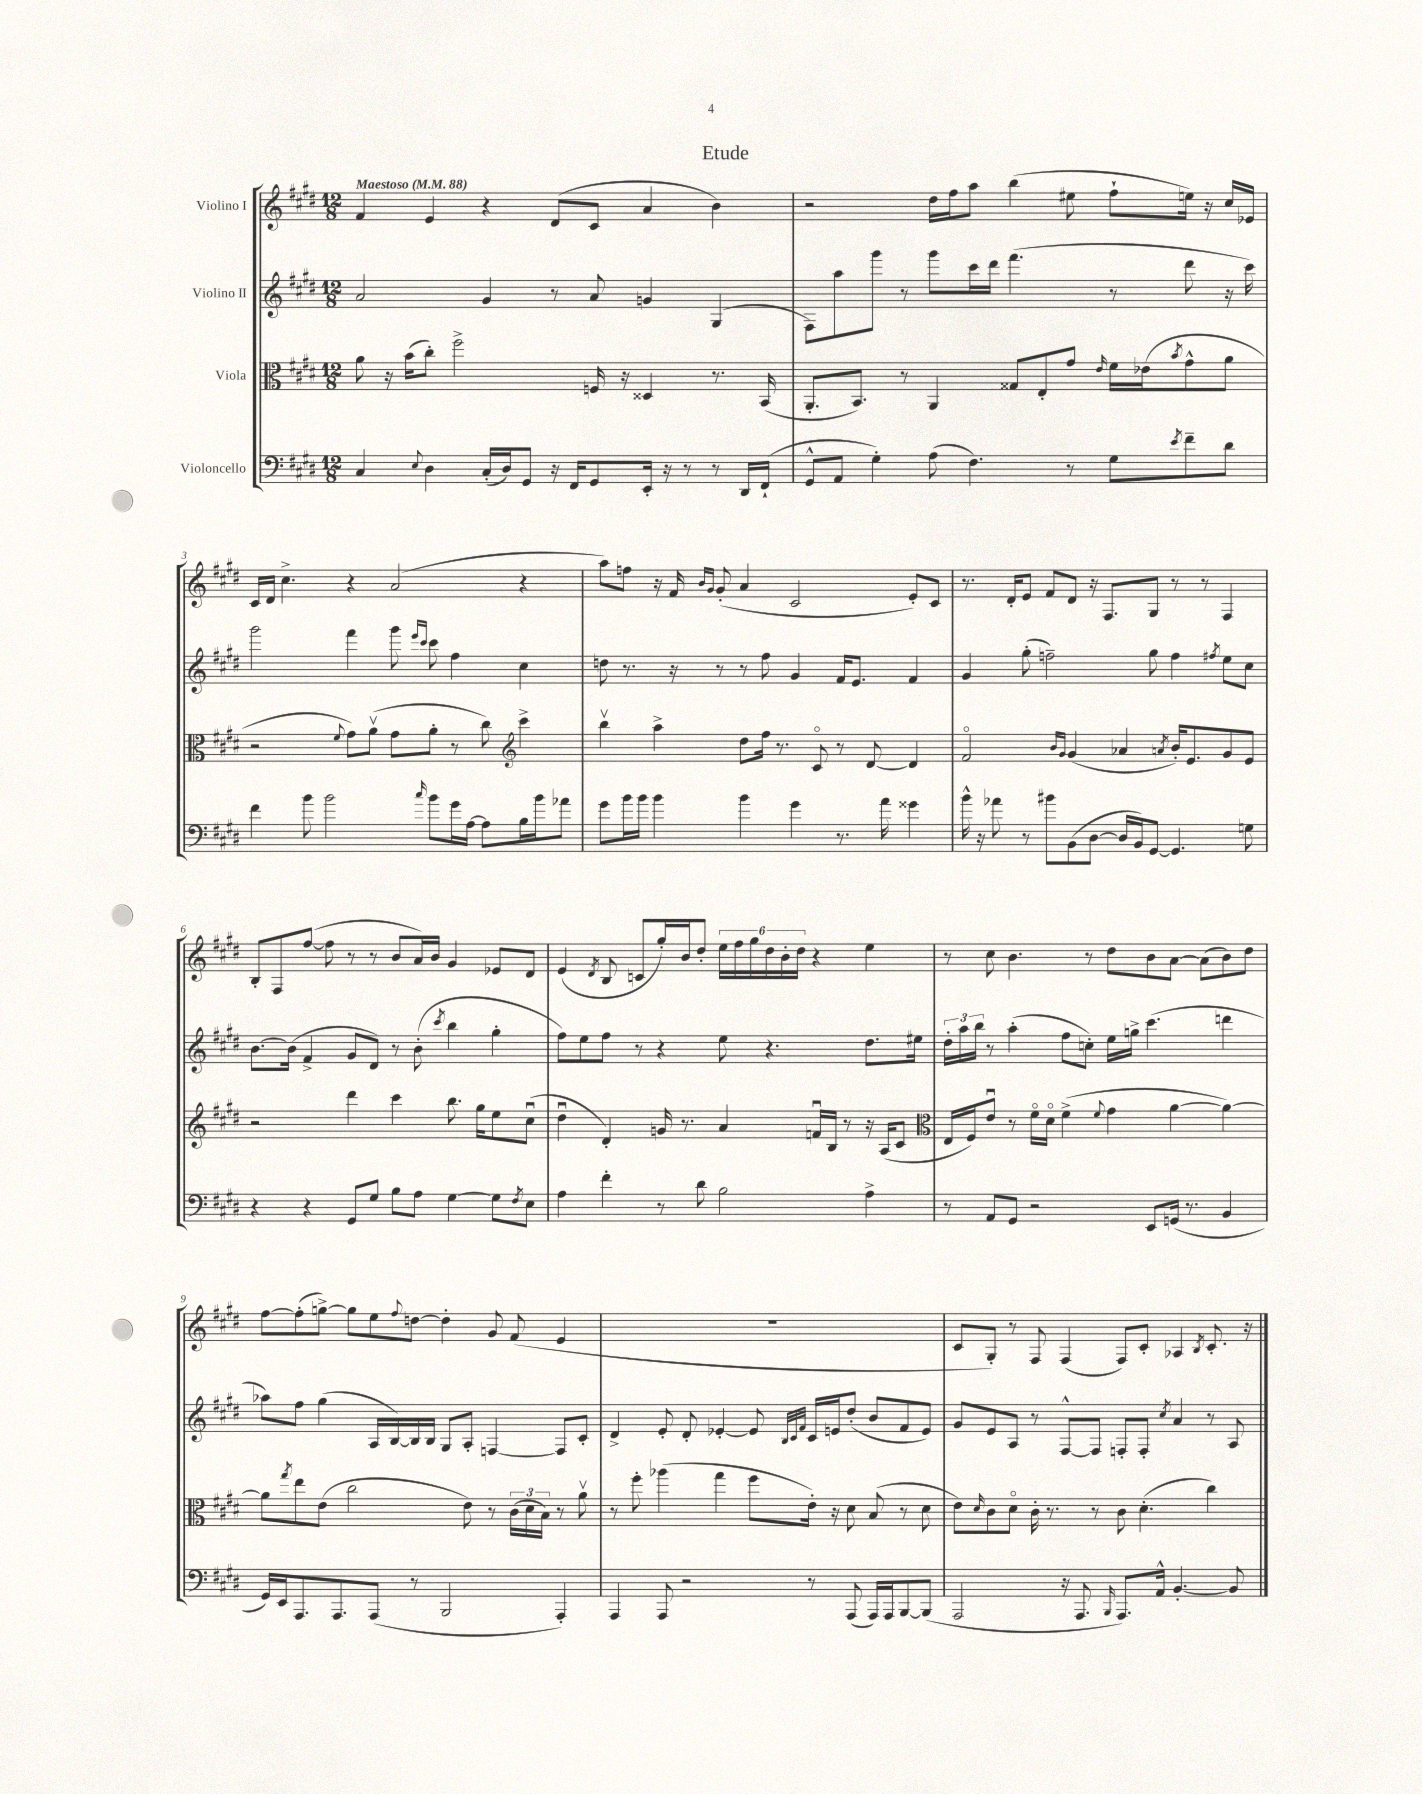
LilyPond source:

\header { title = "Etude" }
<<
\new StaffGroup <<
\new Staff = "s0" \with { instrumentName = "Violino I" } {
    \clef treble \key e \major \numericTimeSignature \time 12/8 \tempo "Maestoso" 4 = 88
    fis'4 e'4 r4 dis'8( cis'8 a'4 b'4) |
    r2 dis''16 fis''16 a''8 b''4( eis''8 fis''8-! e''16) r16 cis''16 ees'16 |
    cis'16 dis'16 cis''4.-> r4 a'2( r4 |
    a''8) f''8 r16 fis'16 \grace { b'16 gis'16 } gis'8-.( a'4 cis'2 e'8-.) cis'8 |
    r8. dis'16-. e'8 fis'8 dis'8 r16 fis8. gis8 r8 r8 fis4 |
    b8-. fis8 fis''8~( fis''8 r8 r8 b'8 a'16) b'16 gis'4 ees'8 dis'8 |
    e'4( \acciaccatura { dis'8 } b8 c'8 gis''16-.) b'16 dis''8-. \tuplet 6/4 { e''16 fis''16 gis''16 dis''16 b'16-. dis''16 } r4 e''4 |
    r8 cis''8 b'4. r8 dis''8 b'8 a'8~ a'8( b'8) dis''8 |
    fis''8~ fis''8-.( g''8~->) g''8 e''8 \appoggiatura { fis''8 } d''8~ d''4-. gis'8 fis'8( e'4 |
    R1. |
    cis'8 gis8-.) r8 fis8 fis4( fis8) cis'8-. aes4 \acciaccatura { b8 } cis'8.-. r16 \bar "|." |
}
\new Staff = "s1" \with { instrumentName = "Violino II" } {
    \clef treble \key e \major \numericTimeSignature \time 12/8
    a'2 gis'4 r8 a'8 g'4 gis4( |
    fis8) a''8 gis'''8 r8 gis'''8 cis'''16 dis'''16 fis'''4.( r8 dis'''8 r16 cis'''16) |
    gis'''2 fis'''4 gis'''8 \grace { e'''16 cis'''16 } cis'''8 fis''4 cis''4 |
    d''8 r8. r16 r8 r8 fis''8 gis'4 fis'16 e'8. fis'4 |
    gis'4 gis''8-.( f''2--) gis''8 f''4 \acciaccatura { fis''8 } e''8 cis''8 |
    b'8.~ b'16( fis'4-> gis'8 dis'8) r8 b'8-.( \acciaccatura { cis'''8 } b''4 gis''4-. |
    fis''8) e''8 fis''8 r8 r4 e''8 r4. dis''8. eis''16 |
    \tuplet 3/2 { dis''16-. a''16 b''16 } r8 a''4-.( fis''8 c''8-.) e''16 g''16-> cis'''4.( d'''4 |
    aes''8) fis''8 gis''4( a16 b16~) b16 b16 gis8 a8-. f4~ f8 cis'8-. |
    dis'4-> e'8-. dis'8-. ees'4~-. ees'8 \grace { b32 cis'32 fis'32 } cis'16 e'16 dis''8-.( b'8 fis'8 e'8) |
    gis'8 e'8 a8 r8 fis8~-^ fis8 f8-. f8-. \acciaccatura { cis''8 } a'4 r8 a8 \bar "|." |
}
\new Staff = "s2" \with { instrumentName = "Viola" } {
    \clef alto \key e \major \numericTimeSignature \time 12/8
    a'8 r16 b'16( cis''8-.) fis''2-> f16 r16 disis4 r8. b,16( |
    a,8.-. b,8.) r8 a,4 gisis8 e8-. gis'8 \grace { e'16 } fis'16 ees'16( \acciaccatura { b'8 } gis'8-^ a'8 |
    r2 \appoggiatura { fis'8 } gis'8) a'8\upbow( gis'8 a'8-. r8 cis''8) \clef treble cis'''4-> |
    b''4\upbow a''4-> dis''8 fis''16 r8. cis'8\flageolet r8 dis'8~ dis'4 |
    fis'2\flageolet \grace { b'16 gis'16 } gis'4( aes'4 \acciaccatura { a'8 } b'16-.) e'8. gis'8 e'8 |
    r2 dis'''4 cis'''4 b''8. gis''16 e''8 cis''8\downbow( |
    dis''4\downbow dis'4-.) g'16 r8. a'4 f'16\downbow b16 r8 r16 a16( cis'8 |
    \clef alto e16 fis16) e'8\downbow r8 fis'16\flageolet dis'16\flageolet fis'4->( \appoggiatura { fis'8 } gis'4 a'4~ a'4~) |
    a'8 \acciaccatura { gis''8 } e''8 e'8( cis''2 e'8) r8 \tuplet 3/2 { cis'16( dis'16 b16) } r8 a'8\upbow |
    r8 fis''8-. aes''4( gis''4 fis''8 e'16-.) r16 dis'8 b8( r8 dis'8 |
    e'8) \grace { dis'16 } cis'8 dis'8\flageolet cis'16-. r8. r8 cis'8 dis'4.-.( cis''4) \bar "|." |
}
\new Staff = "s3" \with { instrumentName = "Violoncello" } {
    \clef bass \key e \major \numericTimeSignature \time 12/8
    cis4 \appoggiatura { e8 } dis4 cis16-.( dis16) gis,8 r16 fis,16 gis,8 e,16-. r16 r8 r8 dis,16 fis,16-!( |
    gis,8-^ a,8 gis4-.) a8( fis4.) r8 gis8 \acciaccatura { e'8 } fis'8-- dis'8 |
    fis'4 b'8 b'2 \grace { cis''16 } b'8 gis'16 a16~ a8 b16 b'16 aes'8 |
    gis'8 b'16 b'16 b'4 b'4 gis'4 r8. a'16 gisis'4 |
    b'16-^ r16 aes'8 r8 bis'8 b,8( dis8~ dis16 b,16) gis,8~ gis,4. g8 |
    r4 r4 gis,8 gis8 b8 a8 gis4~ gis8 \acciaccatura { fis8 } e8 |
    a4 fis'4-. r8 dis'8 b2 a4-> |
    r8 a,8 gis,8 r2 e,8 g,16( r8. b,4 |
    gis,16) e,16 a,,8. a,,8. a,,8( r8 b,,2 a,,4-.) |
    a,,4 a,,8 r2 r8 a,,8( a,,16) a,,16 b,,8~ b,,8( |
    a,,2 r16 a,,8. \grace { b,,16 } a,,8.) a,16-^ b,4.~-. b,8 \bar "|." |
}
>>
>>
